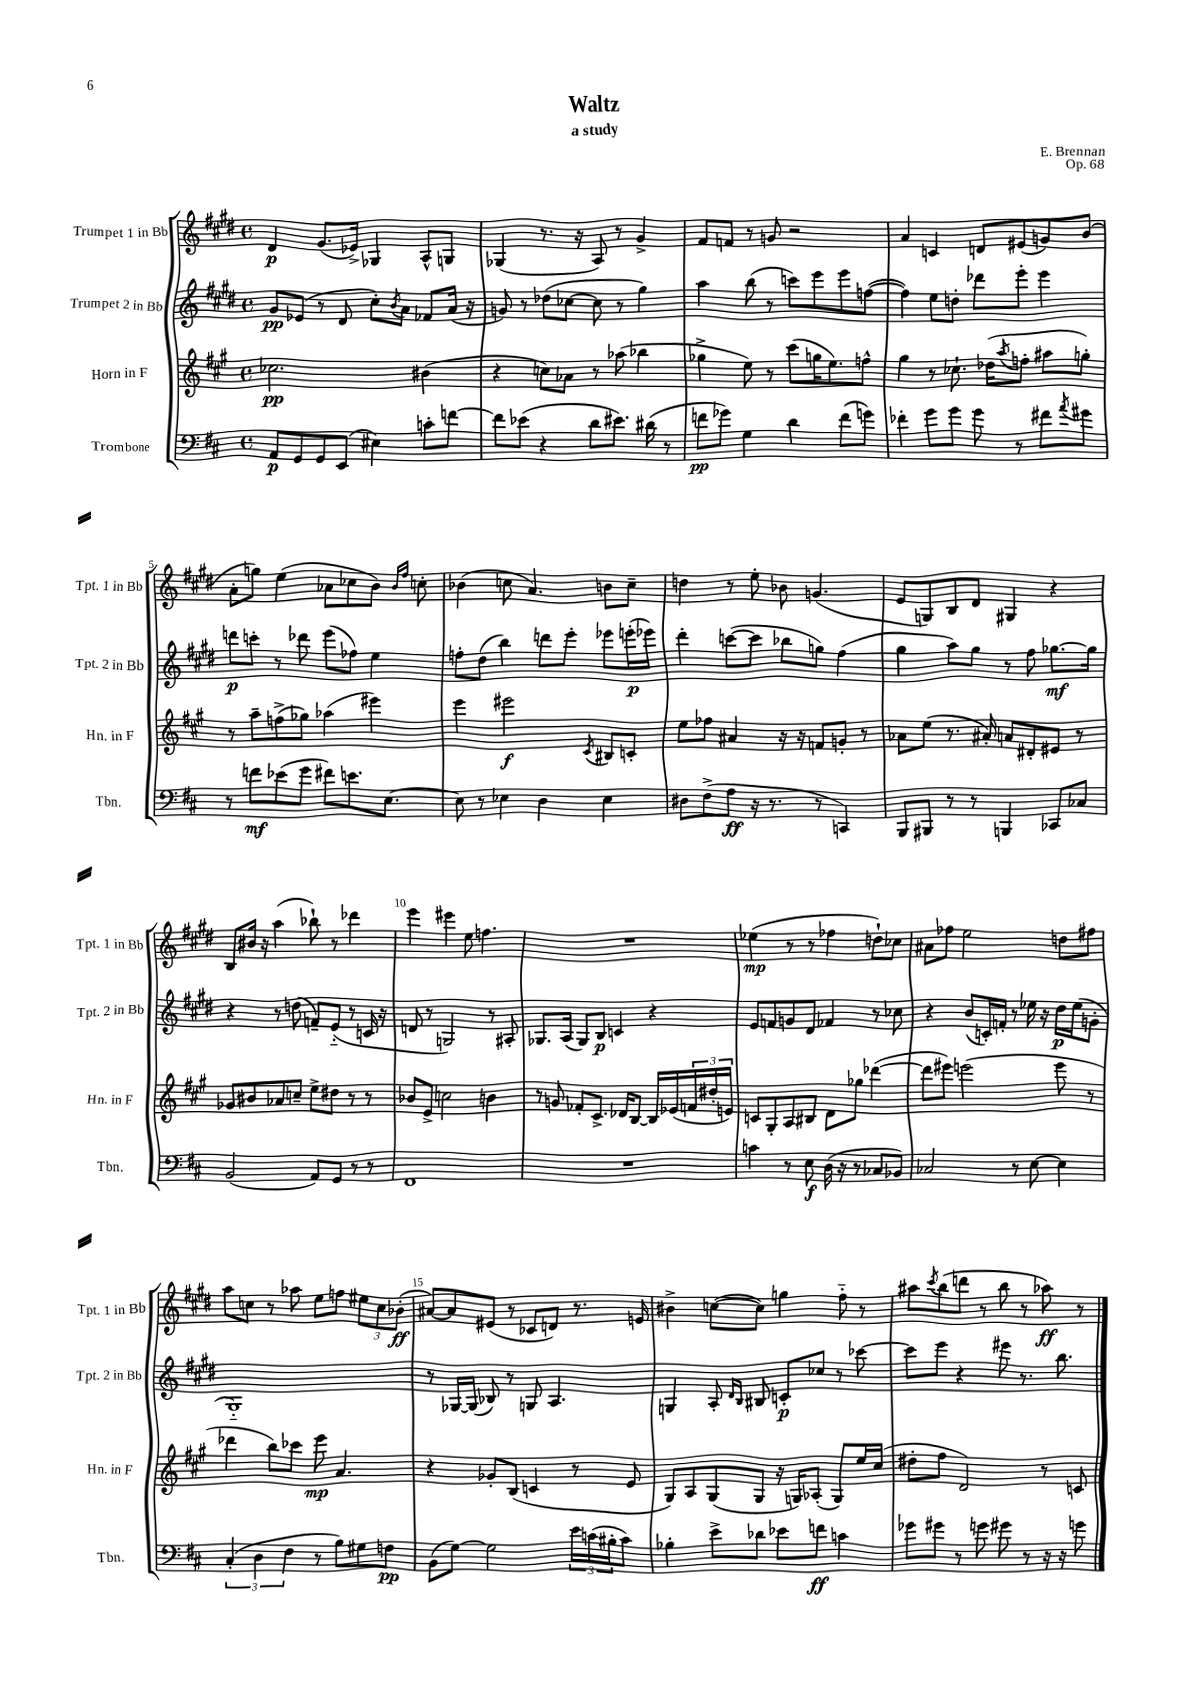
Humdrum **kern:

**kern	**dynam	**kern	**dynam	**kern	**dynam	**kern	**dynam
*part4	*part4	*part3	*part3	*part2	*part2	*part1	*part1
*staff4	*staff4	*staff3	*staff3	*staff2	*staff2	*staff1	*staff1
*I"Trombone	*	*I"Horn in F	*	*I"Trumpet 2 in Bb	*	*I"Trumpet 1 in Bb	*
*I'Tbn.	*	*I'Hn. in F	*	*I'Tpt. 2 in Bb	*	*I'Tpt. 1 in Bb	*
*clefF4	*	*clefG2	*	*clefG2	*	*clefG2	*
*k[f#c#]	*	*k[f#c#g#]	*	*k[f#c#g#d#]	*	*k[f#c#g#d#]	*
*M4/4	*	*M4/4	*	*M4/4	*	*M4/4	*
*met(c)	*	*met(c)	*	*met(c)	*	*met(c)	*
=1	=1	=1	=1	=1	=1	=1	=1
8AA/L	p	2.cc-X\	pp	8g#/L	pp	4d#/	p
8GG/	.	.	.	(8e-X/J	.	.	.
8GG/	.	.	.	8r	.	(8.g#/L	.
(8EE/J	.	.	.	8d#/	.	.	.
.	.	.	.	.	.	16e-X^/Jk)	.
4E#X\)	.	.	.	8cc#'\L)	.	4G-X/	.
.	.	.	.	8qb/	.	.	.
.	.	.	.	8a\J	.	.	.
8cn'\L	.	(4b#X\	.	8f-X/L	.	8A^^/L	.
[8fn\J	.	.	.	(16a/Jk	.	8Gn/J	.
.	.	.	.	16r	.	.	.
=2	=2	=2	=2	=2	=2	=2	=2
8f\L]	.	4r	.	8gn/)	.	(4G-X/	.
(8e-X\J	.	.	.	8r	.	.	.
4r	.	8ccn\L)	.	(8dd-X\L	.	8.r	.
.	.	8a-X\J	.	[8cc-X\J	.	.	.
.	.	.	.	.	.	16r	.
8d\L	.	8r	.	8cc-\]	.	8A/)	.
8.e#X\J)	.	(8aa-X\	.	8r	.	8r	.
.	.	4bb-X\	.	4gg#\)	.	4g#^/	.
(16d#X\	.	.	.	.	.	.	.
8r	.	.	.	.	.	.	.
=3	=3	=3	=3	=3	=3	=3	=3
8fn\L	pp	4gg-X^\	.	4aa\	.	8f#/L	.
8g-X\J)	.	.	.	.	.	8fn/J	.
4G\	.	8ee\)	.	(8bb\	.	8r	.
.	.	8r	.	8r	.	8gn/	.
4d\	.	(8ccc#\L	.	8cccn\L)	.	2r	.
.	.	16ggn\K	.	8eee\	.	.	.
.	.	8.ee\)	.	.	.	.	.
(8f\L	.	.	.	8eee\	.	.	.
8gn\J)	.	8ffn^^\J	.	([8ffn\J	.	.	.
=4	=4	=4	=4	=4	=4	=4	=4
4f-X'\	.	4gg#\	.	4ff\])	.	4a/	.
8g\L	.	8r	.	8ee\L	.	4cn/	.
8g\J	.	8.cc-X`\	.	8ddn'\J	.	.	.
8g\	.	.	.	8ddd-X\L	.	8dn/L	.
.	.	(16dd-X\KL	.	.	.	.	.
.	.	8qaa/	.	.	.	.	.
8r	.	8ffn'\J	.	8eee'\J	.	(8e#X/	.
8f#X\L	.	8aa#X\L	.	4eee\	.	8gn/)	.
8qa/	.	.	.	.	.	.	.
8g#X\J	.	8ggn'\J)	.	.	.	(8b/J	.
!!LO:LB:g=z
=5	=5	=5	=5	=5	=5	=5	=5
8r	.	8r	.	8dddn\L	p	8a'\L	.
8fn\L	mf	8aa~\L	.	8cccn'\J	.	8ggn\J)	.
(8e-X\	.	(8ffn^\	.	8r	.	(4ee\	.
8g\J	.	8gg-X\J)	.	8ddd-X\	.	.	.
8f#X\L)	.	(4aa-X\	.	(8eee\L	.	8a-X\L	.
8.en\	.	.	.	8ff-X\J)	.	8cc-X\	.
.	.	4eee#X\)	.	4ee\	.	8b\J)	.
[8.E\J	.	.	.	.	.	.	.
.	.	.	.	.	.	16qqb/LL	.
.	.	.	.	.	.	16qqff#/JJ	.
.	.	.	.	.	.	8ccn'\	.
=6	=6	=6	=6	=6	=6	=6	=6
8E\]	.	4eee\	.	8ffn'\L	.	(4b-X\	.
8r	.	.	.	(8dd#\J	.	.	.
4E-X\	.	2eee#X\	f	4bb\)	.	8ccn\	.
.	.	.	.	.	.	4.a/)	.
4D\	.	.	.	8dddn\L	.	.	.
.	.	.	.	8eee'\J	.	.	.
.	.	8qc#/	.	.	.	.	.
4E-\	.	8B#X/L	.	8eee-X\L	.	8bn\L	.
.	.	8cn'/J	.	(16eeen'\L	p	8cc~\J	.
.	.	.	.	16eee-X\JJ)	.	.	.
=7	=7	=7	=7	=7	=7	=7	=7
8D#X\L	.	8ee\L	.	4ddd#'\	.	4ddn\	.
(8F#^\	.	8ff-X\J	.	.	.	.	.
8A\J	ff	4a#X/	.	([8cccn\L	.	8r	.
16r	.	.	.	8ccc\J]	.	8ee'\	.
8.r	.	.	.	.	.	.	.
.	.	16r	.	8bb-X\L	.	8b-X\	.
.	.	16r	.	.	.	.	.
8r	.	8fn/L	.	8ggn\J)	.	(4.gn/	.
4CCn/)	.	8gn'/J	.	(4ff#\	.	.	.
.	.	8r	.	.	.	.	.
=8	=8	=8	=8	=8	=8	=8	=8
8BBB/L	.	8a-X\L	.	4gg#\	.	8e/L	.
8BBB#X/J	.	(8ee\J	.	.	.	8Gn/)	.
8r	.	8.r	.	8aa\L)	.	8B/	.
8r	.	.	.	8gg#\J	.	8d#/J	.
.	.	16a#X'/)	.	.	.	.	.
4BBBn/	.	8an/L	.	8r	.	4G#X/	.
.	.	8d#X'/	.	8ff#\	.	.	.
8CC-X/L	.	8e#X/J	.	[8.gg-X\L	mf	4r	.
8C-X/J	.	8r	.	.	.	.	.
.	.	.	.	16gg-\Jk]	.	.	.
!!LO:LB:g=z
=9	=9	=9	=9	=9	=9	=9	=9
(2BB/	.	8g-X/L	.	4r	.	8B/L	.
.	.	8b#X/	.	.	.	16b#X/Jk	.
.	.	.	.	.	.	16r	.
.	.	8a-X/	.	8r	.	(4aa\	.
.	.	8ccn~/J	.	(8ddn\	.	.	.
8AA/L)	.	8ee^\L	.	8fn~/L)	.	8bb-X`\)	.
8GG/J	.	8dd#X\J	.	(8e/J	.	8r	.
8r	.	8r	.	8r	.	4ddd-X\	.
8r	.	8r	.	16cn/	.	.	.
.	.	.	.	16r	.	.	.
=10	=10	=10	=10	=10	=10	=10	=10
1FF#	.	8b-X/L	.	8dn/	.	4eee\	.
.	.	8e^/J	.	8r	.	.	.
.	.	2ccn\	.	2Gn/)	.	4eee#X\	.
.	.	.	.	.	.	8ee\	.
.	.	.	.	.	.	4.ffn\	.
.	.	4bn\	.	8r	.	.	.
.	.	.	.	8A#X'/	.	.	.
=11	=11	=11	=11	=11	=11	=11	=11
1r	.	8r	.	8.G-X/L	.	1r	.
.	.	8gn/	.	.	.	.	.
.	.	.	.	(16A/Jk	.	.	.
.	.	8f-X'/L	.	8G-/L)	.	.	.
.	.	8.c#^/J	.	8B/J	p	.	.
.	.	.	.	4cn/	.	.	.
.	.	16d-X/KL	.	.	.	.	.
.	.	[8B/J	.	.	.	.	.
.	.	16B/LL]	.	4r	.	.	.
.	.	(16e-X/	.	.	.	.	.
.	.	24fn/	.	.	.	.	.
.	.	24dd#X'/	.	.	.	.	.
.	.	24en/JJ)	.	.	.	.	.
=12	=12	=12	=12	=12	=12	=12	=12
4cn\	.	8cn/L	.	8e/L	.	(4ee-X\	mp
.	.	8G#'/	.	8fn/	.	.	.
8r	.	8A/	.	8gn/	.	8r	.
8E\	f	8B#X/J	.	8d#/J	.	8r	.
(16D\	.	8d\L	.	4f-X/	.	4ff-X\	.
16r	.	.	.	.	.	.	.
8r	.	8gg-X\J	.	.	.	.	.
8C-X/L	.	([4ddd-X\	.	8r	.	8ddn`\L)	.
8BB-X/J)	.	.	.	8cc-X\	.	8cc-X\J	.
=13	=13	=13	=13	=13	=13	=13	=13
2C-X/	.	8ddd-\L]	.	4r	.	8a#X\L	.
.	.	8eee#X\J)	.	.	.	8ff-X\J	.
.	.	(2eeen\	.	(8b/L	.	2ee\	.
.	.	.	.	16cn'/L)	.	.	.
.	.	.	.	16fn'/JJ	.	.	.
8r	.	.	.	8r	.	.	.
[8E\	.	.	.	16ee-X\	.	.	.
.	.	.	.	16r	.	.	.
4E\]	.	8eee\	.	16dd#\LL	p	8ddn\L	.
.	.	.	.	(16ee-\J	.	.	.
.	.	8r	.	8gn'\J	.	8ff#X\J	.
!!LO:LB:g=z
=14	=14	=14	=14	=14	=14	=14	=14
(6C#'/	.	4ddd-X\	.	1G#)	.	8aa\L	.
.	.	.	.	.	.	8ccn\J	.
6D\	.	.	.	.	.	.	.
.	.	8bb\L)	.	.	.	8r	.
6F#\	.	.	.	.	.	.	.
.	.	8ccc-X\J	.	.	.	8aa-X\	.
8r	.	8eee\	mp	.	.	8ee\L	.
8B\L)	.	4.a/	.	.	.	8ffn\J	.
8G#X\	.	.	.	.	.	12ee#X\L	.
.	.	.	.	.	.	12cc\	.
8Fn\J	pp	.	.	.	.	.	.
.	.	.	.	.	.	(12b-X'\J	ff
=15	=15	=15	=15	=15	=15	=15	=15
(8BB\L	.	4r	.	8r	.	[8a#X/L)	.
[8G\J)	.	.	.	[16G-X/LL	.	8a#/]	.
.	.	.	.	(16G-/JJ]	.	.	.
2G\]	.	8g-X'/L	.	8B-X/)	.	(8e#X/J	.
.	.	(8B/J	.	8r	.	8r	.
.	.	4cn/	.	8Gn/	.	8c-X/L	.
.	.	.	.	4.A/	.	8dn/J)	.
24e\LL	.	8r	.	.	.	8.r	.
(24cn\	.	.	.	.	.	.	.
24B#X'\J	.	.	.	.	.	.	.
8c\J)	.	8e/	.	.	.	.	.
.	.	.	.	.	.	16en/	.
=16	=16	=16	=16	=16	=16	=16	=16
4B-X'\	.	8G#/L)	.	4Gn/	.	4b#X^\	.
.	.	8A/	.	.	.	.	.
8e^\L	.	(8G#/	.	8A'/	.	([8ccn\L	.
.	.	.	.	16qqd#/LL	.	.	.
.	.	.	.	16qqB/JJ	.	.	.
8d-X\J	.	8G#/J	.	8B#X/	.	8cc\J])	.
8e-X\L	.	16r	.	8cn'/L	p	4ggn\	.
.	.	16Gn/KL)	.	.	.	.	.
8fn\J	ff	(8A-X'/J	.	8cc-X/J	.	.	.
4cn\	.	8G/L)	.	8r	.	8ff#\	.
.	.	16ee/L	.	[8ccc-X\	.	8r	.
.	.	(16cc#/JJ	.	.	.	.	.
=17	=17	=17	=17	=17	=17	=17	=17
8g-X\L	.	8dd#X'\L	.	8ccc-\L]	.	8aa#X\L	.
.	.	.	.	.	.	8qccc#/	.
8g#X\J	.	8ff#\J	.	8eee\J	.	(8bb\	.
8r	.	2d/)	.	4r	.	8dddn\J	.
8gn\	.	.	.	.	.	8r	.
8g#X\	.	.	.	8eee#X\	.	8bb\	.
8r	.	.	.	8.r	.	8r	.
16r	.	8r	.	.	.	8aa-X\)	ff
16r	.	.	.	8.bb\	.	.	.
8gn\	.	8cn/	.	.	.	8r	.
==	==	==	==	==	==	==	==
*-	*-	*-	*-	*-	*-	*-	*-
